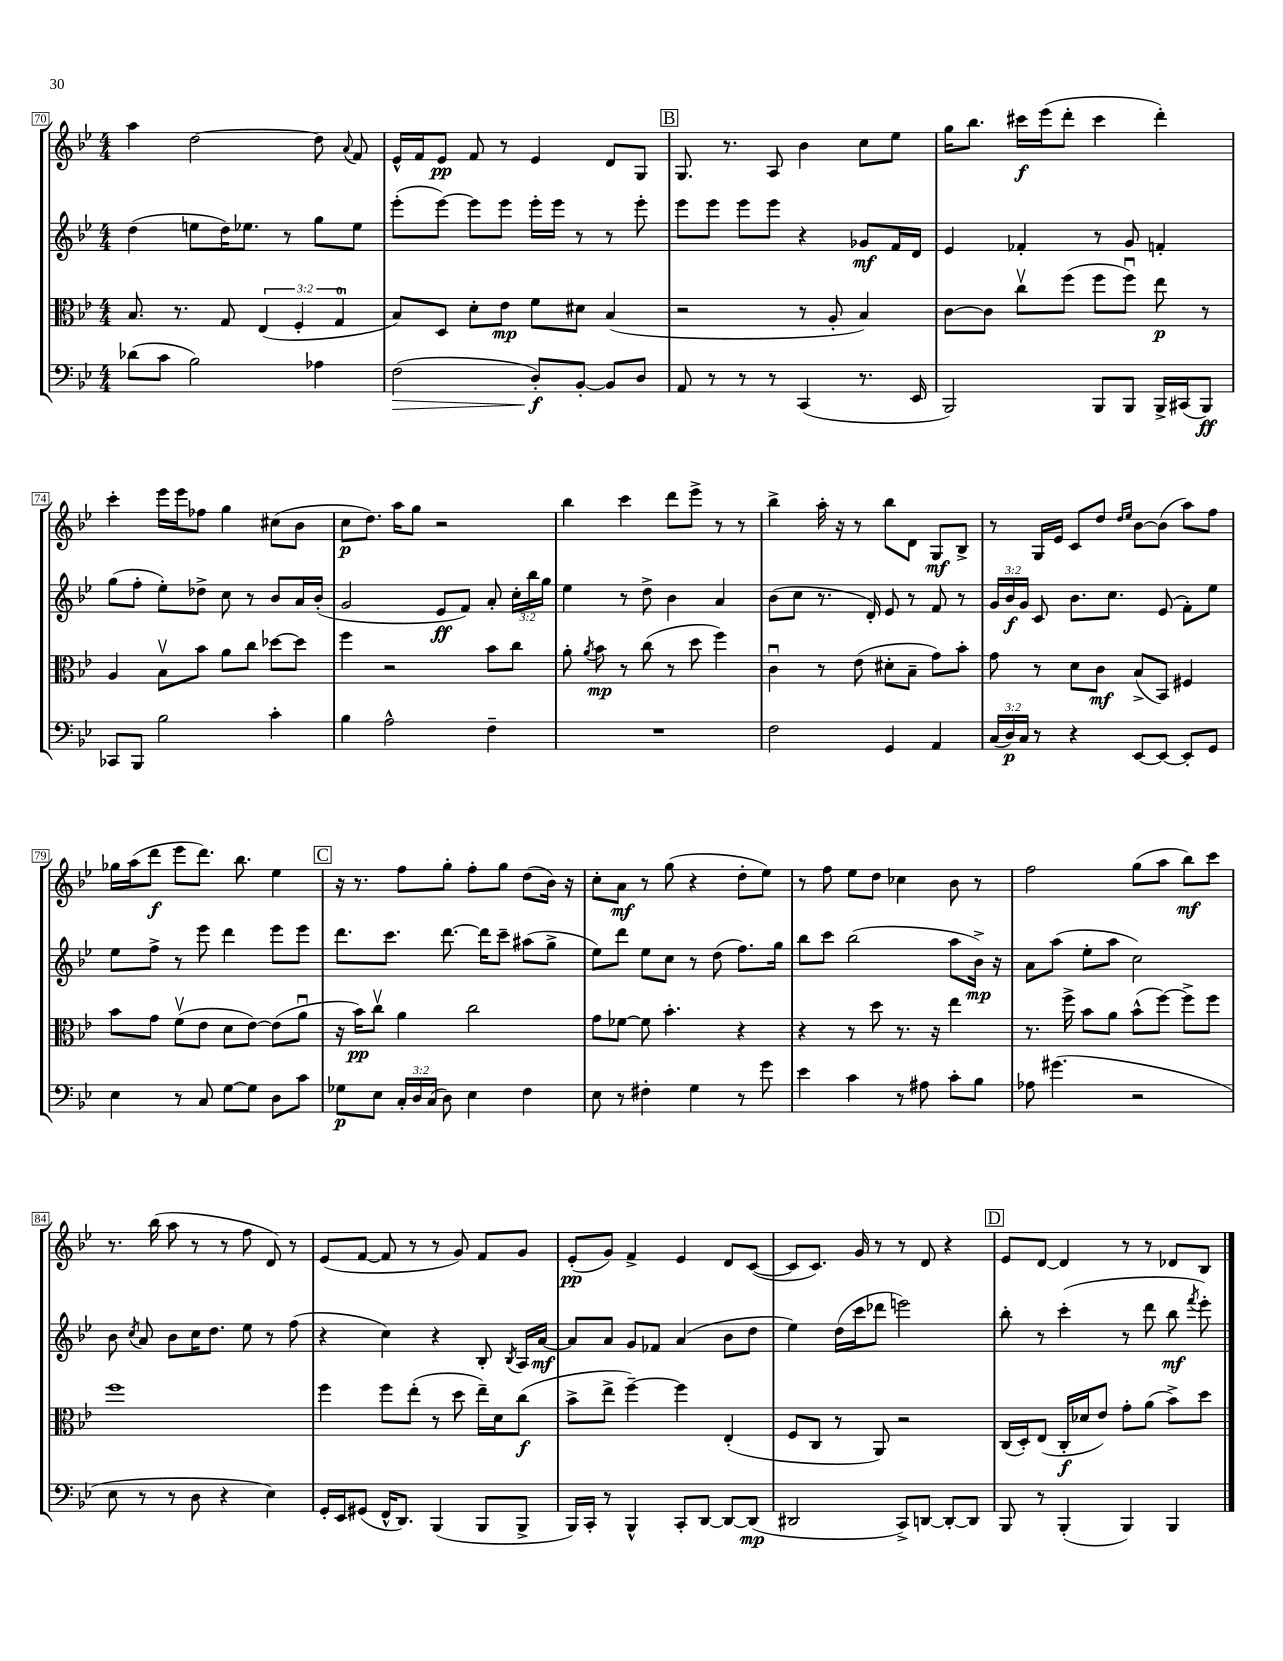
<<
\new StaffGroup <<
\new Staff = "s0" {
    \clef treble \key bes \major \numericTimeSignature \time 4/4
    \autoBeamOff a''4 d''2~ d''8 \appoggiatura { a'8 } f'8 |
    ees'16[-^ f'16 ees'8]\pp f'8 r8 ees'4 d'8[ g8] |
    \mark \markup { \box "B" } g8. r8. a8 bes'4 c''8[ ees''8] |
    g''16[ bes''8.] cis'''16[\f ees'''16( d'''8]-. cis'''4 d'''4-.) |
    c'''4-. ees'''16[ ees'''16 fes''8] g''4 cis''8[( bes'8] |
    c''8[\p d''8.]) a''16[ g''8] r2 |
    bes''4 c'''4 d'''8[ ees'''8]-> r8 r8 |
    bes''4-> a''16-. r16 r8 bes''8[ d'8] g8[\mf bes8]-> |
    r8 g16[ ees'16] c'8[ d''8] \grace { d''16[ ees''16] } bes'8[~ bes'8]( a''8[) f''8] |
    ges''16[ a''16( d'''8]\f ees'''8[ d'''8.]) bes''8. ees''4 |
    \mark \markup { \box "C" } r16 r8. f''8[ g''8]-. f''8[-. g''8] d''8[( bes'16]) r16 |
    c''8[-. a'8]\mf r8 g''8( r4 d''8[-. ees''8]) |
    r8 f''8 ees''8[ d''8] ces''4 bes'8 r8 |
    f''2 g''8[( a''8] bes''8[\mf) c'''8] |
    r8. bes''16( a''8 r8 r8 f''8 d'8) r8 |
    ees'8[( f'8]~ f'8 r8 r8 g'8) f'8[ g'8] |
    ees'8[-.\pp( g'8]) f'4-> ees'4 d'8[ c'8]~( |
    c'8[ c'8.]) g'16 r8 r8 d'8 r4 |
    \mark \markup { \box "D" } ees'8[ d'8]~ d'4 r8 r8 des'8[ bes8] \bar "|." |
}
\new Staff = "s1" {
    \clef treble \key bes \major \numericTimeSignature \time 4/4 \override Staff.TupletNumber.text = #tuplet-number::calc-fraction-text
    \autoBeamOff d''4( e''8[ d''16) ees''8.] r8 g''8[ ees''8] |
    ees'''8[-.( ees'''8]~) ees'''8[ ees'''8] ees'''16[-. ees'''16] r8 r8 ees'''8-. |
    \mark \markup { \box "B" } ees'''8[ ees'''8] ees'''8[ ees'''8] r4 ges'8[\mf f'16 d'16] |
    ees'4 fes'4-. r8 g'8 f'4-. |
    g''8[( f''8]-. ees''8[-.) des''8]-> c''8 r8 bes'8[ a'16 bes'16]-.( |
    g'2 ees'8[\ff f'8]) a'8-. \tuplet 3/2 { c''16[-. bes''16 g''16] } |
    ees''4 r8 d''8-> bes'4 a'4 |
    bes'8[( c''8] r8. d'16-.) ees'8 r8 f'8 r8 |
    \tuplet 3/2 { g'16[ bes'16\f g'16] } c'8 bes'8.[ c''8.] ees'8( f'8[-.) ees''8] |
    ees''8[ f''8]-> r8 ees'''8 d'''4 ees'''8[ ees'''8] |
    \mark \markup { \box "C" } d'''8.[ c'''8.] d'''8.~ d'''16[ c'''8]-- ais''8[( g''8]-> |
    ees''8[) d'''8] ees''8[ c''8] r8 d''8( f''8.[) g''16] |
    bes''8[ c'''8] bes''2( a''8[ bes'16]->\mp) r16 |
    a'8[ a''8]( ees''8[-. a''8] c''2) |
    bes'8 \acciaccatura { c''8 } a'8 bes'8[ c''16 d''8.] ees''8 r8 f''8( |
    r4 c''4) r4 bes8-. \acciaccatura { bes8 } a16[ a'16]~\mf |
    a'8[ a'8] g'8[ fes'8] a'4( bes'8[ d''8] |
    ees''4) d''16[( c'''16 des'''8] e'''2) |
    \mark \markup { \box "D" } bes''8-. r8 c'''4-.( r8 d'''8 bes''8\mf \acciaccatura { f'''8 } ees'''8-.) \bar "|." |
}
\new Staff = "s2" {
    \clef alto \key bes \major \numericTimeSignature \time 4/4 \override Staff.TupletNumber.text = #tuplet-number::calc-fraction-text
    \autoBeamOff bes8. r8. g8 \tuplet 3/2 { ees4( f4-. g4-0 } |
    bes8[) d8] d'8[-. ees'8]\mp f'8[ dis'8] bes4( |
    \mark \markup { \box "B" } r2 r8 a8-. bes4) |
    c'8[~ c'8] c''8[\upbow f''8]( f''8[ f''8]\downbow) ees''8\p r8 |
    a4 bes8[\upbow bes'8] a'8[ c''8] des''8[~ des''8] |
    f''4 r2 bes'8[ c''8] |
    a'8-. \acciaccatura { a'8 } bes'8\mp r8 c''8( r8 d''8 f''4) |
    c'4\downbow r8 ees'8( dis'8[-. bes8]-- g'8[) bes'8]-. |
    g'8 r8 d'8[ c'8]\mf bes8[->( bes,8]) fis4 |
    bes'8[ g'8] f'8[\upbow( ees'8] d'8[ ees'8]~) ees'8[( a'8]\downbow |
    \mark \markup { \box "C" } r16 bes'16[\pp) c''8]\upbow a'4 c''2 |
    g'8[ fes'8]~ fes'8 bes'4.-. r4 |
    r4 r8 d''8 r8. r16 ees''4 |
    r8. f''16-> bes'8[ a'8] bes'8[-^( f''8]~) f''8[-> f''8] |
    f''1 |
    f''4 f''8[ ees''8]-.( r8 d''8 ees''16[--) d'16 c''8]\f( |
    bes'8[-> ees''8]-> f''4~--) f''4 ees4-.( |
    f8[ c8] r8 a,8) r2 |
    \mark \markup { \box "D" } c16[( d16-.) ees8]( c16[-.\f des'16 ees'8]) g'8[-. a'8]( bes'8[->) d''8] \bar "|." |
}
\new Staff = "s3" {
    \clef bass \key bes \major \numericTimeSignature \time 4/4 \override Staff.TupletNumber.text = #tuplet-number::calc-fraction-text
    \autoBeamOff des'8[( c'8] bes2) aes4 |
    f2\>( d8[-.\f\!) bes,8]~-. bes,8[ d8] |
    \mark \markup { \box "B" } a,8 r8 r8 r8 c,4( r8. ees,16 |
    bes,,2) bes,,8[ bes,,8] bes,,16[-> cis,16( bes,,8]\ff) |
    ces,8[ bes,,8] bes2 c'4-. |
    bes4 a2-^ f4-- |
    R1 |
    f2 g,4 a,4 |
    \tuplet 3/2 { c16[( d16\p) c16] } r8 r4 ees,8[~ ees,8]~ ees,8[-. g,8] |
    ees4 r8 c8 g8[~ g8] d8[ c'8] |
    \mark \markup { \box "C" } ges8[\p ees8] \tuplet 3/2 { c16[-. d16 c16]( } d8) ees4 f4 |
    ees8 r8 fis4-. g4 r8 g'8 |
    ees'4 c'4 r8 ais8 c'8[-. bes8] |
    aes8 gis'4.( r2 |
    ees8 r8 r8 d8 r4 ees4) |
    g,16[-. ees,16 gis,8]( f,16[-^ d,8.]) bes,,4( bes,,8[ bes,,8]-> |
    bes,,16[) c,16]-. r8 bes,,4-^ c,8[-. d,8]~ d,8[~ d,8]\mp( |
    dis,2 c,8[->) d,8]~ d,8[~-. d,8] |
    \mark \markup { \box "D" } bes,,8 r8 bes,,4-.( bes,,4) bes,,4 \bar "|." |
}
>>
>>
\layout { \context { \Score currentBarNumber = #70 \override BarNumber.stencil = #(make-stencil-boxer 0.1 0.3 ly:text-interface::print) } }
